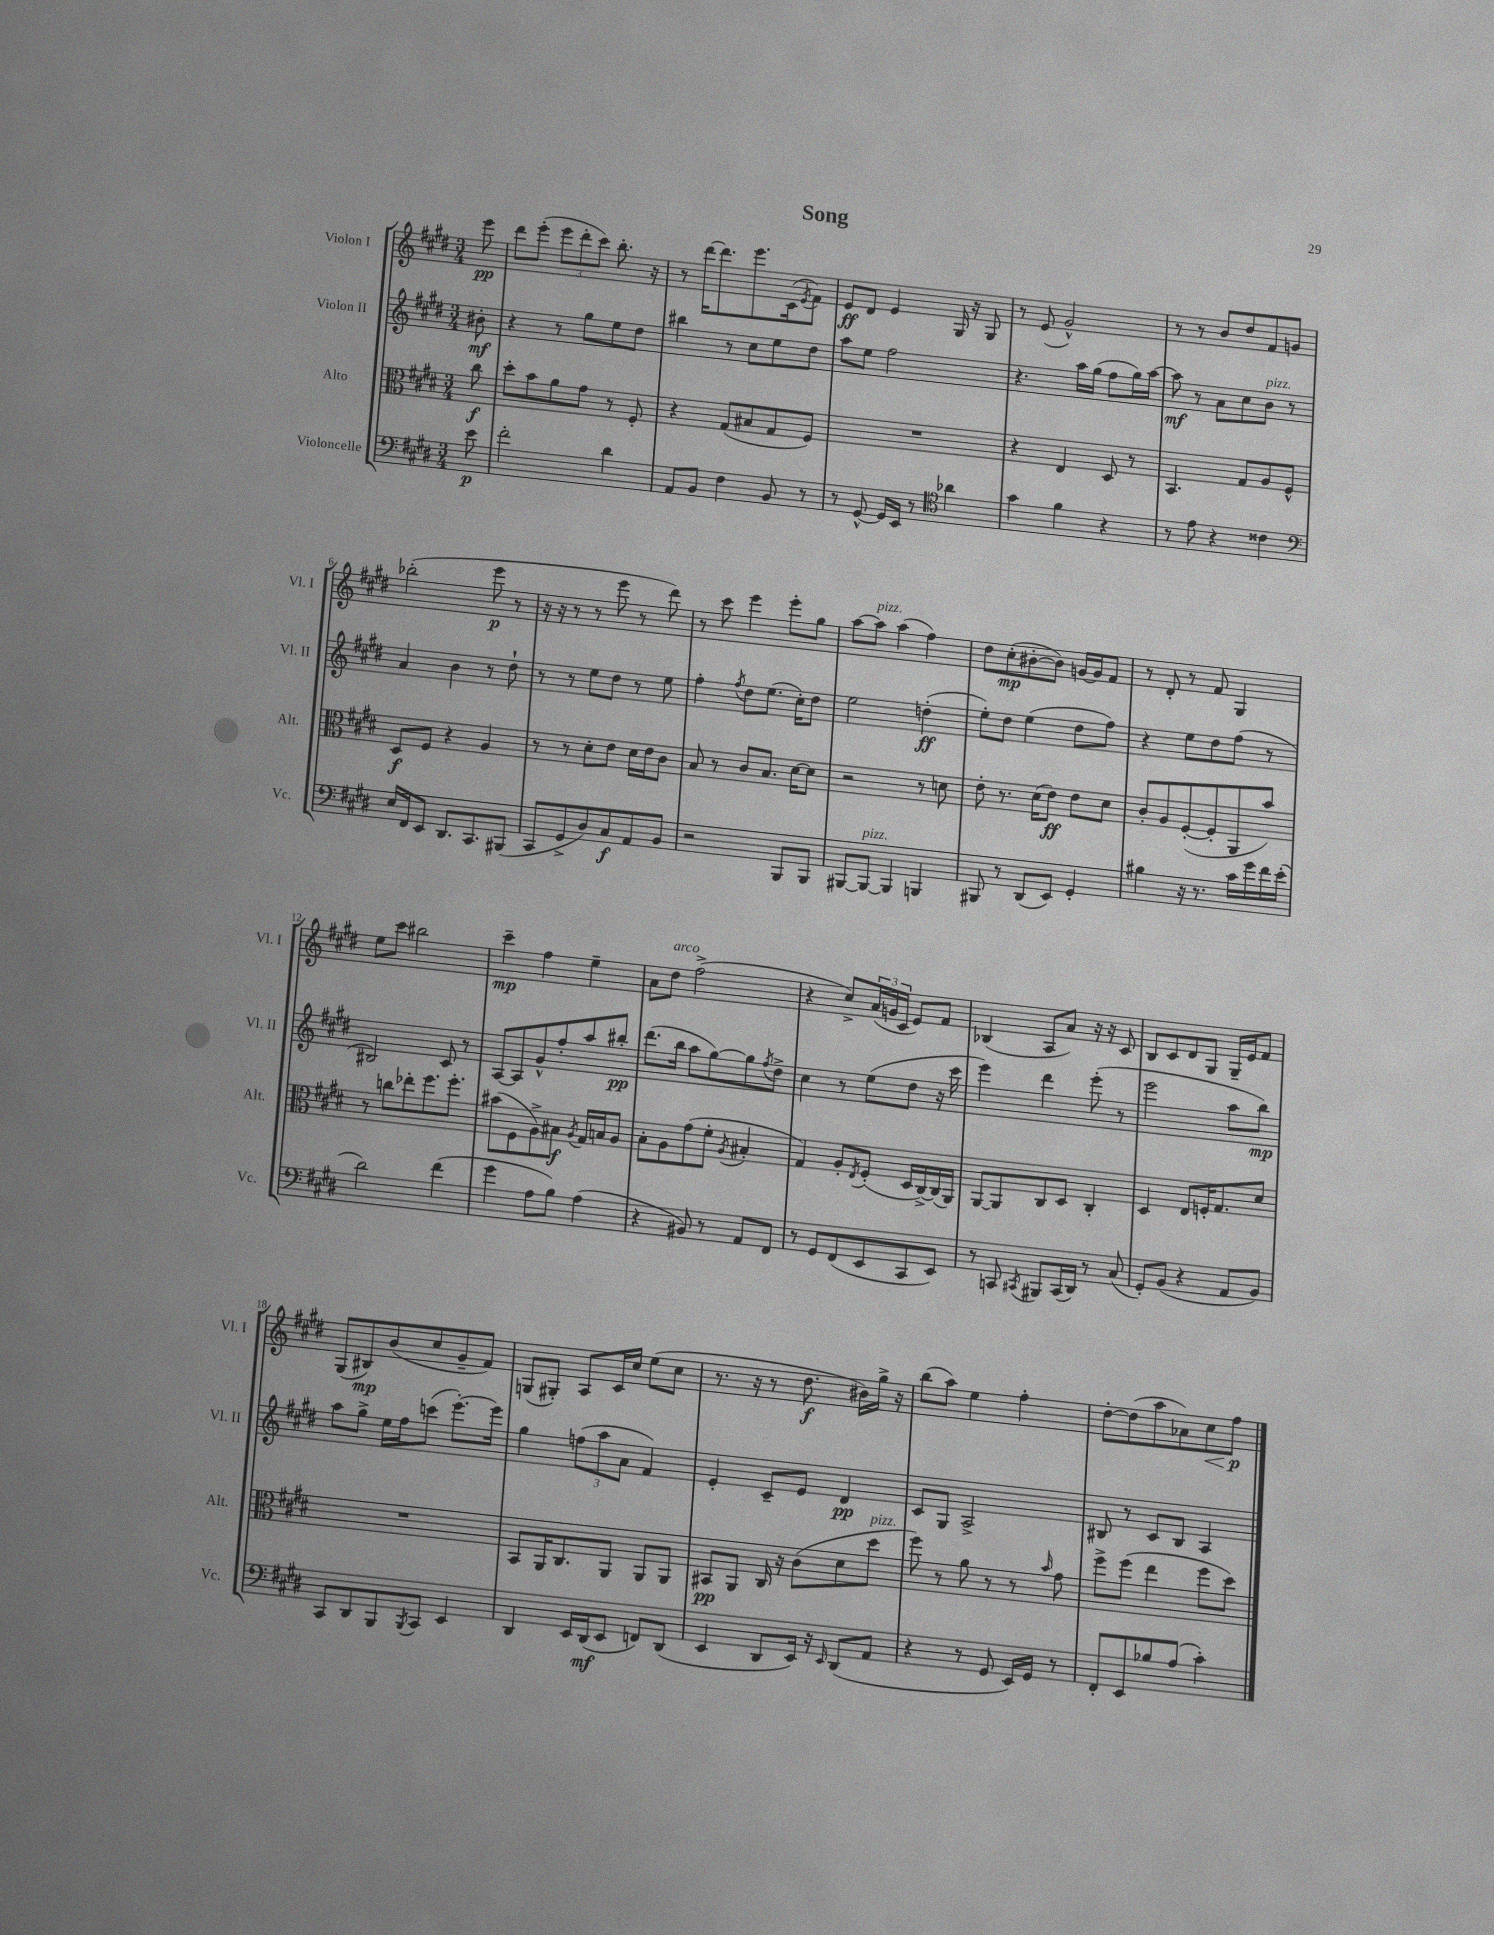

**kern	**dynam	**kern	**dynam	**kern	**dynam	**kern	**dynam
*part4	*part4	*part3	*part3	*part2	*part2	*part1	*part1
*staff4	*staff4	*staff3	*staff3	*staff2	*staff2	*staff1	*staff1
*I"Violoncelle	*	*I"Alto	*	*I"Violon II	*	*I"Violon I	*
*I'Vc.	*	*I'Alt.	*	*I'Vl. II	*	*I'Vl. I	*
*clefF4	*	*clefC3	*	*clefG2	*	*clefG2	*
*k[f#c#g#d#]	*	*k[f#c#g#d#]	*	*k[f#c#g#d#]	*	*k[f#c#g#d#]	*
*M3/4	*	*M3/4	*	*M3/4	*	*M3/4	*
=	=	=	=	=	=	=	=
8e\	p	8cc#\	f	8b#X'\	mf	8eee\	pp
=1	=1	=1	=1	=1	=1	=1	=1
2f#'\	.	8dd#'\L	.	4r	.	8ddd#\L	.
.	.	8b\	.	.	.	(8eee'\J	.
.	.	8a\	.	8r	.	12eee\L	.
.	.	.	.	.	.	12ddd#'\	.
.	.	8g#\J	.	8gg#\L	.	.	.
.	.	.	.	.	.	12ccc#\J)	.
4d#\	.	8r	.	8ee\	.	8.bb'\	.
.	.	8F#'/	.	8dd#\J	.	.	.
.	.	.	.	.	.	16r	.
=2	=2	=2	=2	=2	=2	=2	=2
8AA/L	.	4r	.	4bb#X\	.	8r	.
8BB/J	.	.	.	.	.	[16ddd#\KL	.
.	.	.	.	.	.	8.ddd#\]	.
4F#\	.	(8G#/L	.	8r	.	.	.
.	.	8B#X/	.	8cc#\L	.	8.eee\	.
8BB/	.	8G#/	.	8ee\	.	.	.
.	.	.	.	.	.	(16c#\k	.
.	.	.	.	.	.	8qe/	.
8r	.	8F#/J)	.	8dd#\J	.	8f#\J)	.
=3	=3	=3	=3	=3	=3	=3	=3
8r	.	2.r	.	8aa\L	.	8e/L	ff
[8GG#^^/	.	.	.	8ee\J	.	8d#/J	.
16GG#/LL]	.	.	.	2ff#\	.	4e/	.
16EE/JJ	.	.	.	.	.	.	.
8r	.	.	.	.	.	.	.
*clefC4	*	*	*	*	*	*	*
4a-X\	.	.	.	.	.	16G#/	.
.	.	.	.	.	.	16r	.
.	.	.	.	.	.	8G#/	.
=4	=4	=4	=4	=4	=4	=4	=4
4g#\	.	4r	.	4.r	.	8r	.
.	.	.	.	.	.	(8e/	.
4f#\	.	4E/	.	.	.	2g#^^/)	.
.	.	.	.	16aa\LL	.	.	.
.	.	.	.	(16gg#\JJ	.	.	.
4r	.	8D#/	.	8ff#\L	.	.	.
.	.	8r	.	16gg#\L)	.	.	.
.	.	.	.	[16aa\JJ	.	.	.
=5	=5	=5	=5	=5	=5	=5	=5
8r	.	4.BB/	.	8aa\]	mf	8r	.
8e\	.	.	.	8r	.	8r	.
4r	.	.	.	8a\L	.	8b/L	.
.	.	8G#/L	.	8cc#\	.	8dd#/	.
!	!	!	!	!LO:TX:a:i:t=pizz.	!	!	!
4c##X\	.	8A/	.	8b\J	.	8f#/	.
.	.	8F#^^/J	.	8r	.	8gn/J	.
!!LO:LB:g=z
=6	=6	=6	=6	=6	=6	=6	=6
*clefF4	*	*	*	*	*	*	*
16E/LL	.	8D#/L	f	4a/	.	(2bb-X'\	.
16FF#/J	.	.	.	.	.	.	.
8EE/J	.	8F#/J	.	.	.	.	.
8.DD#/L	.	4r	.	4b\	.	.	.
8.CC#/	.	.	.	.	.	.	.
.	.	4A/	.	8r	.	8eee\	p
(8BBB#X/J	.	.	.	8dd#`\	.	8r	.
=7	=7	=7	=7	=7	=7	=7	=7
8CC#/L	.	8r	.	8r	.	16r	.
.	.	.	.	.	.	16r	.
8GG#^/	.	8r	.	8r	.	8r	.
8D#/)	.	8d#'\L	.	8ee\L	.	8r	.
8C#/	f	8e\J	.	8dd#\J	.	8eee\	.
8AA/	.	16d#\LL	.	8r	.	8r	.
.	.	16e\J	.	.	.	.	.
8BB/J	.	8c#\J	.	8ee\	.	8ddd#\)	.
=8	=8	=8	=8	=8	=8	=8	=8
2r	.	8B/	.	4ff#'\	.	8r	.
.	.	8r	.	.	.	8ccc#\	.
.	.	.	.	8qff#/	.	.	.
.	.	8c#/L	.	8dd#\L	.	4eee\	.
.	.	8.B/J	.	(8.ee\J	.	.	.
8BBB/L	.	.	.	.	.	8eee'\L	.
.	.	[16d#\KL	.	16cc#'\KL)	.	.	.
8BBB/J	.	8d#\J]	.	8dd#\J	.	8gg#\J	.
=9	=9	=9	=9	=9	=9	=9	=9
[8BBB#X/L	.	2r	.	2ee\	.	[8aa\L	.
!	!	!	!	!	!	!LO:TX:a:i:t=pizz.	!
!LO:TX:a:i:t=pizz.	!	!	!	!	!	!	!
8BBB#/J_	.	.	.	.	.	8aa\J]	.
4BBB#/]	.	.	.	.	.	(4aa\	.
4BBBn/	.	8r	.	(4ddn'\	ff	4ff#\)	.
.	.	8dn\	.	.	.	.	.
=10	=10	=10	=10	=10	=10	=10	=10
8BBB#X/	.	8e'\	.	8ee'\L)	.	8dd#\L	.
8r	.	8.r	.	8dd#\J	.	(8cc#'\	mp
(8DD#/L	.	.	.	(4ee\	.	[8b#X'\	.
.	.	(16d#\KL	.	.	.	.	.
8EE/J)	.	8e\J)	ff	.	.	8b#\J])	.
4GG#'/	.	8e\L	.	8dd#\L	.	[16gn/LL	.
.	.	.	.	.	.	16g/J]	.
.	.	8d#\J	.	8ff#\J)	.	8f#/J	.
=11	=11	=11	=11	=11	=11	=11	=11
4B#X\	.	8c#'/L	.	4r	.	8r	.
.	.	8A/	.	.	.	8d#'/	.
16r	.	([8F#'/	.	8ee\L	.	8r	.
8.r	.	.	.	.	.	.	.
.	.	8F#'/]	.	8dd#\	.	8f#/	.
16c#\LL	.	8AA/	.	(8ff#\J	.	4G#/	.
16g#\	.	.	.	.	.	.	.
16f#\	.	8b/J)	.	8r	.	.	.
(16e'\JJ	.	.	.	.	.	.	.
!!LO:LB:g=z
=12	=12	=12	=12	=12	=12	=12	=12
2d#\)	.	8r	.	2B#X/)	.	8ee\L	.
.	.	8ccn\L	.	.	.	8ccc#\J	.
.	.	8ee-X'\	.	.	.	2bb#X\	.
.	.	8.ff#\	.	.	.	.	.
(4f#\	.	.	.	8c#/	.	.	.
.	.	8.ff#'\J	.	.	.	.	.
.	.	.	.	8r	.	.	.
=13	=13	=13	=13	=13	=13	=13	=13
4g#\	.	(8b#X\L	.	[8A/L	.	4ccc#~\	mp
.	.	8F#\	.	8A/]	.	.	.
8A\L	.	8A^\)	.	8g#^^/	.	4ff#\	.
8B\J)	.	8B#X\J	f	8ff#'/	.	.	.
.	.	8qA/	.	.	.	.	.
(4A\	.	16G#/LL	.	8aa/	.	4ee~\	.
.	.	16Bn/J	.	.	.	.	.
.	.	8A/J	.	8bb#X'/J	pp	.	.
=14	=14	=14	=14	=14	=14	=14	=14
4r	.	8B'\L	.	(8.ddd#\L	.	8a\L	.
!	!	!	!	!	!	!LO:TX:a:i:t=arco	!
.	.	8A\	.	.	.	8dd#\J	.
.	.	.	.	16bb\Jk	.	.	.
8BB#X/)	.	(8g#\	.	8aa\L	.	(2ff#^\	.
8r	.	8f#'\J	.	[8gg#\)	.	.	.
.	.	8qA/	.	.	.	.	.
8AA/L	.	4B#X'/	.	8gg#\]	.	.	.
.	.	.	.	8qff#/	.	.	.
8FF#/J	.	.	.	8dd#^\J	.	.	.
=15	=15	=15	=15	=15	=15	=15	=15
8r	.	4G#/)	.	4cc#\	.	4r	.
8GG#/L	.	.	.	.	.	.	.
(8FF#/	.	8A'/L	.	8r	.	8cc#^/L)	.
.	.	8qE/	.	.	.	.	.
8EE/	.	(8F#'/J	.	(8ee\L	.	(24a/L	.
.	.	.	.	.	.	24gn/	.
.	.	.	.	.	.	24c#/JJ	.
8CC#/	.	16D#/LL	.	8dd#\J	.	8e/L)	.
.	.	[16C#^/)	.	.	.	.	.
8EE/J)	.	(16C#/]	.	16r	.	8f#/J	.
.	.	16AA/JJ)	.	16ccc#\	.	.	.
=16	=16	=16	=16	=16	=16	=16	=16
8r	.	[8AA/L	.	4eee\)	.	(4B-X/	.
8CCn/	.	8AA/]	.	.	.	.	.
8qCC#X/	.	.	.	.	.	.	.
8BBB#X/L	.	8C#/	.	4ddd#\	.	8A/L	.
(16CC#/L	.	8D#/J	.	.	.	8a/J)	.
16DD#/JJ)	.	.	.	.	.	.	.
8r	.	4C#'/	.	(8eee'\	.	16r	.
.	.	.	.	.	.	16r	.
(8C#/	.	.	.	8r	.	8c#/	.
=17	=17	=17	=17	=17	=17	=17	=17
8GG#'/L)	.	4D#/	.	2eee\	.	8B/L	.
(8BB/J	.	.	.	.	.	8c#/	.
4r	.	8E/L	.	.	.	8d#/	.
.	.	16Fn'/K	.	.	.	8G#/J	.
.	.	8.G#/	.	.	.	.	.
8AA/L	.	.	.	8aa\L	.	16G#~/LL	.
.	.	.	.	.	.	16e/J	.
8BB/J)	.	8d#/J	.	8bb\J)	mp	8f#/J	.
!!LO:LB:g=z
=18	=18	=18	=18	=18	=18	=18	=18
8CC#/L	.	2.r	.	8aa\L	.	(8G#/L	.
8DD#/	.	.	.	8gg#^\J	.	8B#X/)	mp
8BBB/	.	.	.	16ee\LL	.	(8b/	.
.	.	.	.	16ff#\J	.	.	.
8qBBB/	.	.	.	.	.	.	.
8CC#/J	.	.	.	(8cccn\J	.	8cc#/	.
4EE/	.	.	.	[8.eee'\L)	.	8g#~/	.
.	.	.	.	.	.	8f#/J)	.
.	.	.	.	16eee\Jk]	.	.	.
=19	=19	=19	=19	=19	=19	=19	=19
4DD#/	.	8BB/L	.	4gg#\	.	(8Gn/L	.
.	.	16AA/K	.	.	.	8G#X'/J)	.
.	.	8.C#/	.	.	.	.	.
16EE/LL	.	.	.	(12ffn\L	.	8A/L	.
(16DD#/J	mf	.	.	.	.	.	.
.	.	.	.	12aa\	.	.	.
8EE/J	.	8AA/J	.	.	.	16c#/L	.
.	.	.	.	12a\J	.	.	.
.	.	.	.	.	.	16cc#/JJ	.
8FFn/L)	.	8AA/L	.	4f#/)	.	(8ee\L	.
(8DD#/J	.	8AA/J	.	.	.	8cc#\J	.
=20	=20	=20	=20	=20	=20	=20	=20
4EE/	.	8BB#X/L	pp	4e'/	.	8.r	.
.	.	8AA/J	.	.	.	.	.
.	.	.	.	.	.	16r	.
8DD#/L	.	16C#/	.	8c#~/L	.	8r	.
.	.	16r	.	.	.	.	.
16EE/Jk)	.	(8c#\L	.	8e/J	.	8.dd#\	f
16r	.	.	.	.	.	.	.
16qqEE/	.	.	.	.	.	.	.
(8DD#/L	.	8d#\	.	4d#/	pp	.	.
.	.	.	.	.	.	16b#X\LL)	.
!	!	!LO:TX:a:i:t=pizz.	!	!	!	!	!
8AA/J	.	8dd#\J	.	.	.	16gg#^\JJ	.
.	.	.	.	.	.	16r	.
=21	=21	=21	=21	=21	=21	=21	=21
4r	.	8ff#\)	.	8c#/L	.	(8bb\L	.
.	.	8r	.	8G#/J	.	8aa\J)	.
8r	.	8a\	.	2A^/	.	4ee\	.
8GG#/	.	8r	.	.	.	.	.
16EE/LL)	.	8r	.	.	.	4ff#'\	.
16GG#/JJ	.	.	.	.	.	.	.
.	.	16qqb/	.	.	.	.	.
8r	.	8g#\	.	.	.	.	.
=22	=22	=22	=22	=22	=22	=22	=22
8FF#'/L	.	8ff#^\L	.	8B#X/	.	[8dd#'\L	.
8EE/	.	(8ff#\J	.	8r	.	(8dd#\]	.
8B-X/	.	4ee\	.	8c#/L	.	8aa\	.
(8A/J	.	.	.	8B#/J	.	8a-X\)	.
!	!	!	!	!	!	!	!LO:HP:b
4c#'\)	.	8ff#\L	.	4A/	.	8cc#\	<
.	.	8dd#\J)	.	.	.	8ff#\J	p
.	.	.	.	.	.	.	[
==	==	==	==	==	==	==	==
*-	*-	*-	*-	*-	*-	*-	*-
